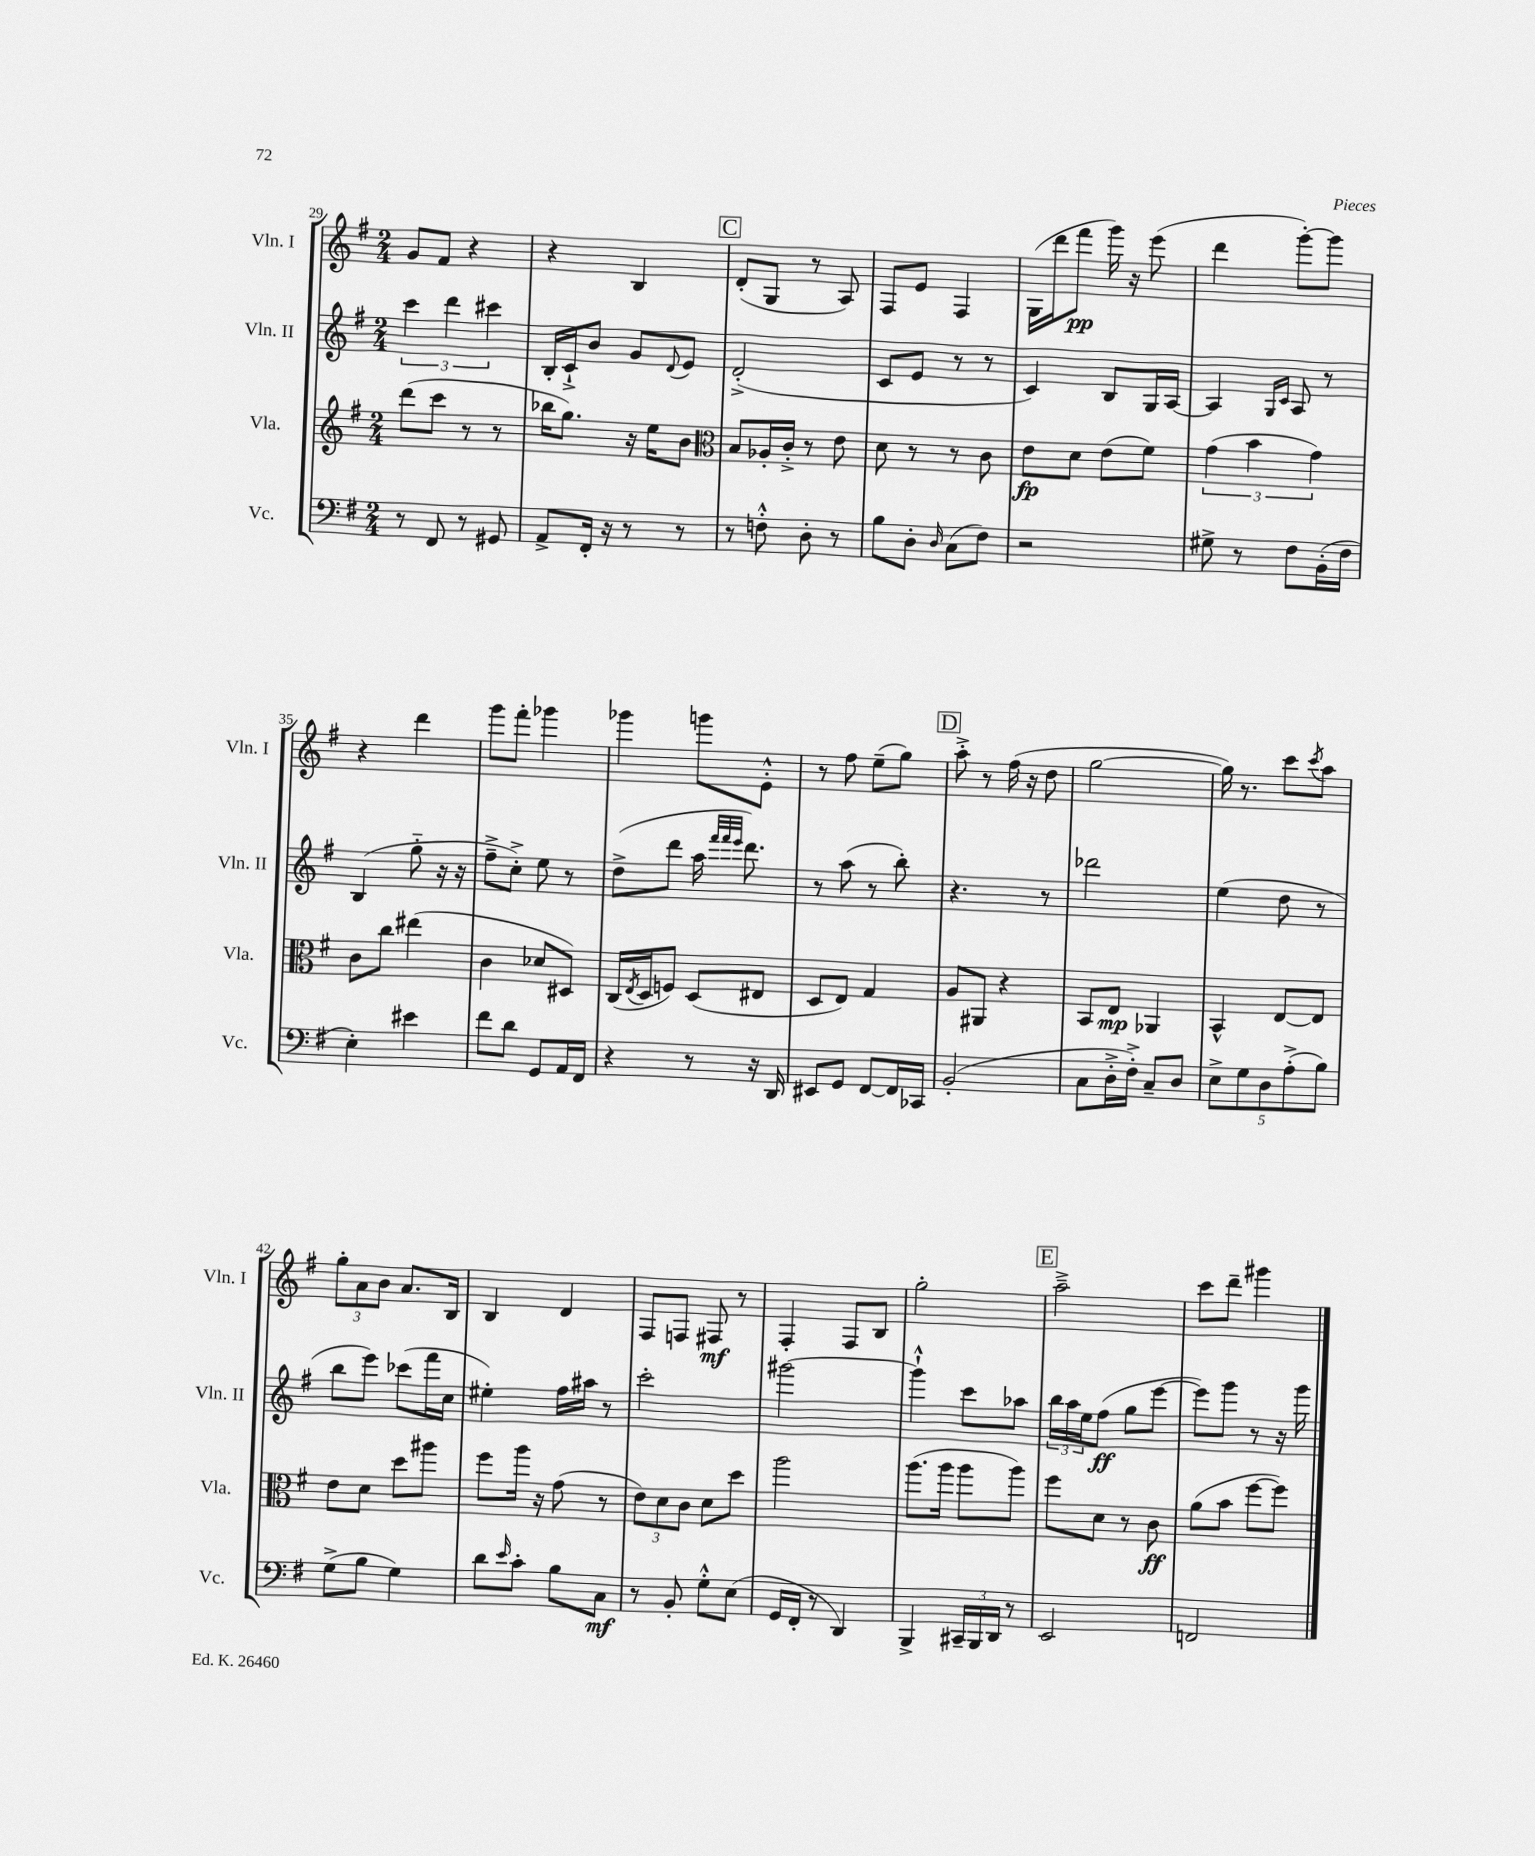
<<
\new StaffGroup <<
\new Staff = "s0" \with { instrumentName = "Vln. I" shortInstrumentName = "Vln. I" } {
    \clef treble \key g \major \numericTimeSignature \time 2/4
    g'8 fis'8 r4 |
    r4 b4 |
    \mark \markup { \box "C" } d'8-.( g8 r8 a8) |
    fis8 e'8 fis4 |
    g16( d'''16 fis'''8\pp g'''16) r16 e'''8( |
    d'''4 g'''8~-.) g'''8 |
    r4 d'''4 |
    g'''8 fis'''8-. ges'''4 |
    ges'''4 g'''8 e'8-.-^ |
    r8 fis''8 e''8--( g''8) |
    \mark \markup { \box "D" } a''8-.-> r8 fis''16( r16 d''8 |
    g''2~ |
    g''16) r8. c'''8 \acciaccatura { c'''8 } a''8 |
    \tuplet 3/2 { g''8-. a'8 b'8 } a'8. b16 |
    b4 d'4 |
    fis8 f8 fis8\mf r8 |
    fis4-. fis8 b8 |
    g''2-. |
    \mark \markup { \box "E" } a''2---> |
    c'''8 d'''8-- gis'''4 \bar "|." |
}
\new Staff = "s1" \with { instrumentName = "Vln. II" shortInstrumentName = "Vln. II" } {
    \clef treble \key g \major \numericTimeSignature \time 2/4
    \tuplet 3/2 { c'''4 d'''4 cis'''4 } |
    b16-. c'16-!-> b'8 g'8 \appoggiatura { d'8 } e'8 |
    \mark \markup { \box "C" } d'2-.->( |
    c'8 e'8 r8 r8 |
    c'4) b8 g16 a16~ |
    a4 \grace { g16 c'16 } a8 r8 |
    b4( g''8-_ r16 r16 |
    fis''8---> c''8-.->) e''8 r8 |
    d''8->( d'''8 a''16 \grace { fis'''32 fis'''32 e'''32 } d'''8.) |
    r8 a''8( r8 b''8-.) |
    \mark \markup { \box "D" } r4. r8 |
    des'''2 |
    e''4( d''8 r8 |
    b''8 e'''8) ces'''8( fis'''16 c''16 |
    eis''4-.) fis''16 ais''16 r8 |
    c'''2-. |
    gis'''2~ |
    gis'''4-!-^ c'''8 aes''8 |
    \mark \markup { \box "E" } \tuplet 3/2 { b''16 a''16 e''16 } fis''8\ff( g''8 e'''8~ |
    e'''8) g'''8 r8 r16 g'''16 \bar "|." |
}
\new Staff = "s2" \with { instrumentName = "Vla." shortInstrumentName = "Vla." } {
    \clef treble \key g \major \numericTimeSignature \time 2/4
    d'''8( c'''8 r8 r8 |
    bes''16 g''8.) r16 e''16 b'8 |
    \mark \markup { \box "C" } \clef alto b8 aes16-. c'16-.-> r8 e'8 |
    d'8 r8 r8 c'8 |
    e'8\fp d'8 e'8( fis'8) |
    \tuplet 3/2 { g'4( b'4 g'4) } |
    c'8 c''8 eis''4( |
    c'4 des'8 dis8) |
    c16( \acciaccatura { e8 } d16 f8) d8( eis8 |
    d8 e8) g4 |
    \mark \markup { \box "D" } a8 ais,8 r4 |
    b,8 e8\mp aes,4 |
    b,4-^ e8~ e8 |
    e'8 d'8 d''8 ais''8 |
    fis''8 a''16 r16 g'8( r8 |
    \tuplet 3/2 { e'8) d'8 c'8 } d'8 d''8 |
    a''2 |
    a''8.( a''16 a''8 a''8) |
    \mark \markup { \box "E" } fis''8 d'8 r8 c'8\ff |
    a'8( b'8 fis''8~ fis''8) \bar "|." |
}
\new Staff = "s3" \with { instrumentName = "Vc." shortInstrumentName = "Vc." } {
    \clef bass \key g \major \numericTimeSignature \time 2/4
    r8 fis,8 r8 gis,8 |
    a,8-> fis,16-. r16 r8 r8 |
    \mark \markup { \box "C" } r8 f8-.-^ d8-. r8 |
    b8 d8-. \grace { d16 } c8( fis8) |
    r2 |
    gis8-> r8 fis8 b,16-.( fis16 |
    e4-.) eis'4 |
    fis'8 d'8 g,8 a,16 fis,16 |
    r4 r8 r16 d,16 |
    eis,8 g,8 fis,8~ fis,16 ces,16 |
    \mark \markup { \box "D" } b,2-.( |
    c8 d16-.-> fis16-.->) c8-- d8 |
    \tuplet 5/4 { e8-> g8 d8 a8-.->( b8) } |
    g8->( b8 g4) |
    d'8 \grace { e'16 } c'8-. b8 c8\mf |
    r8 b,8-. g8-.-^ e8( |
    g,16 fis,16-. r8 d,4) |
    b,,4-> \tuplet 3/2 { cis,16-- b,,16 d,16 } r8 |
    \mark \markup { \box "E" } e,2 |
    f,2 \bar "|." |
}
>>
>>
\layout { \context { \Score currentBarNumber = #29 } }
